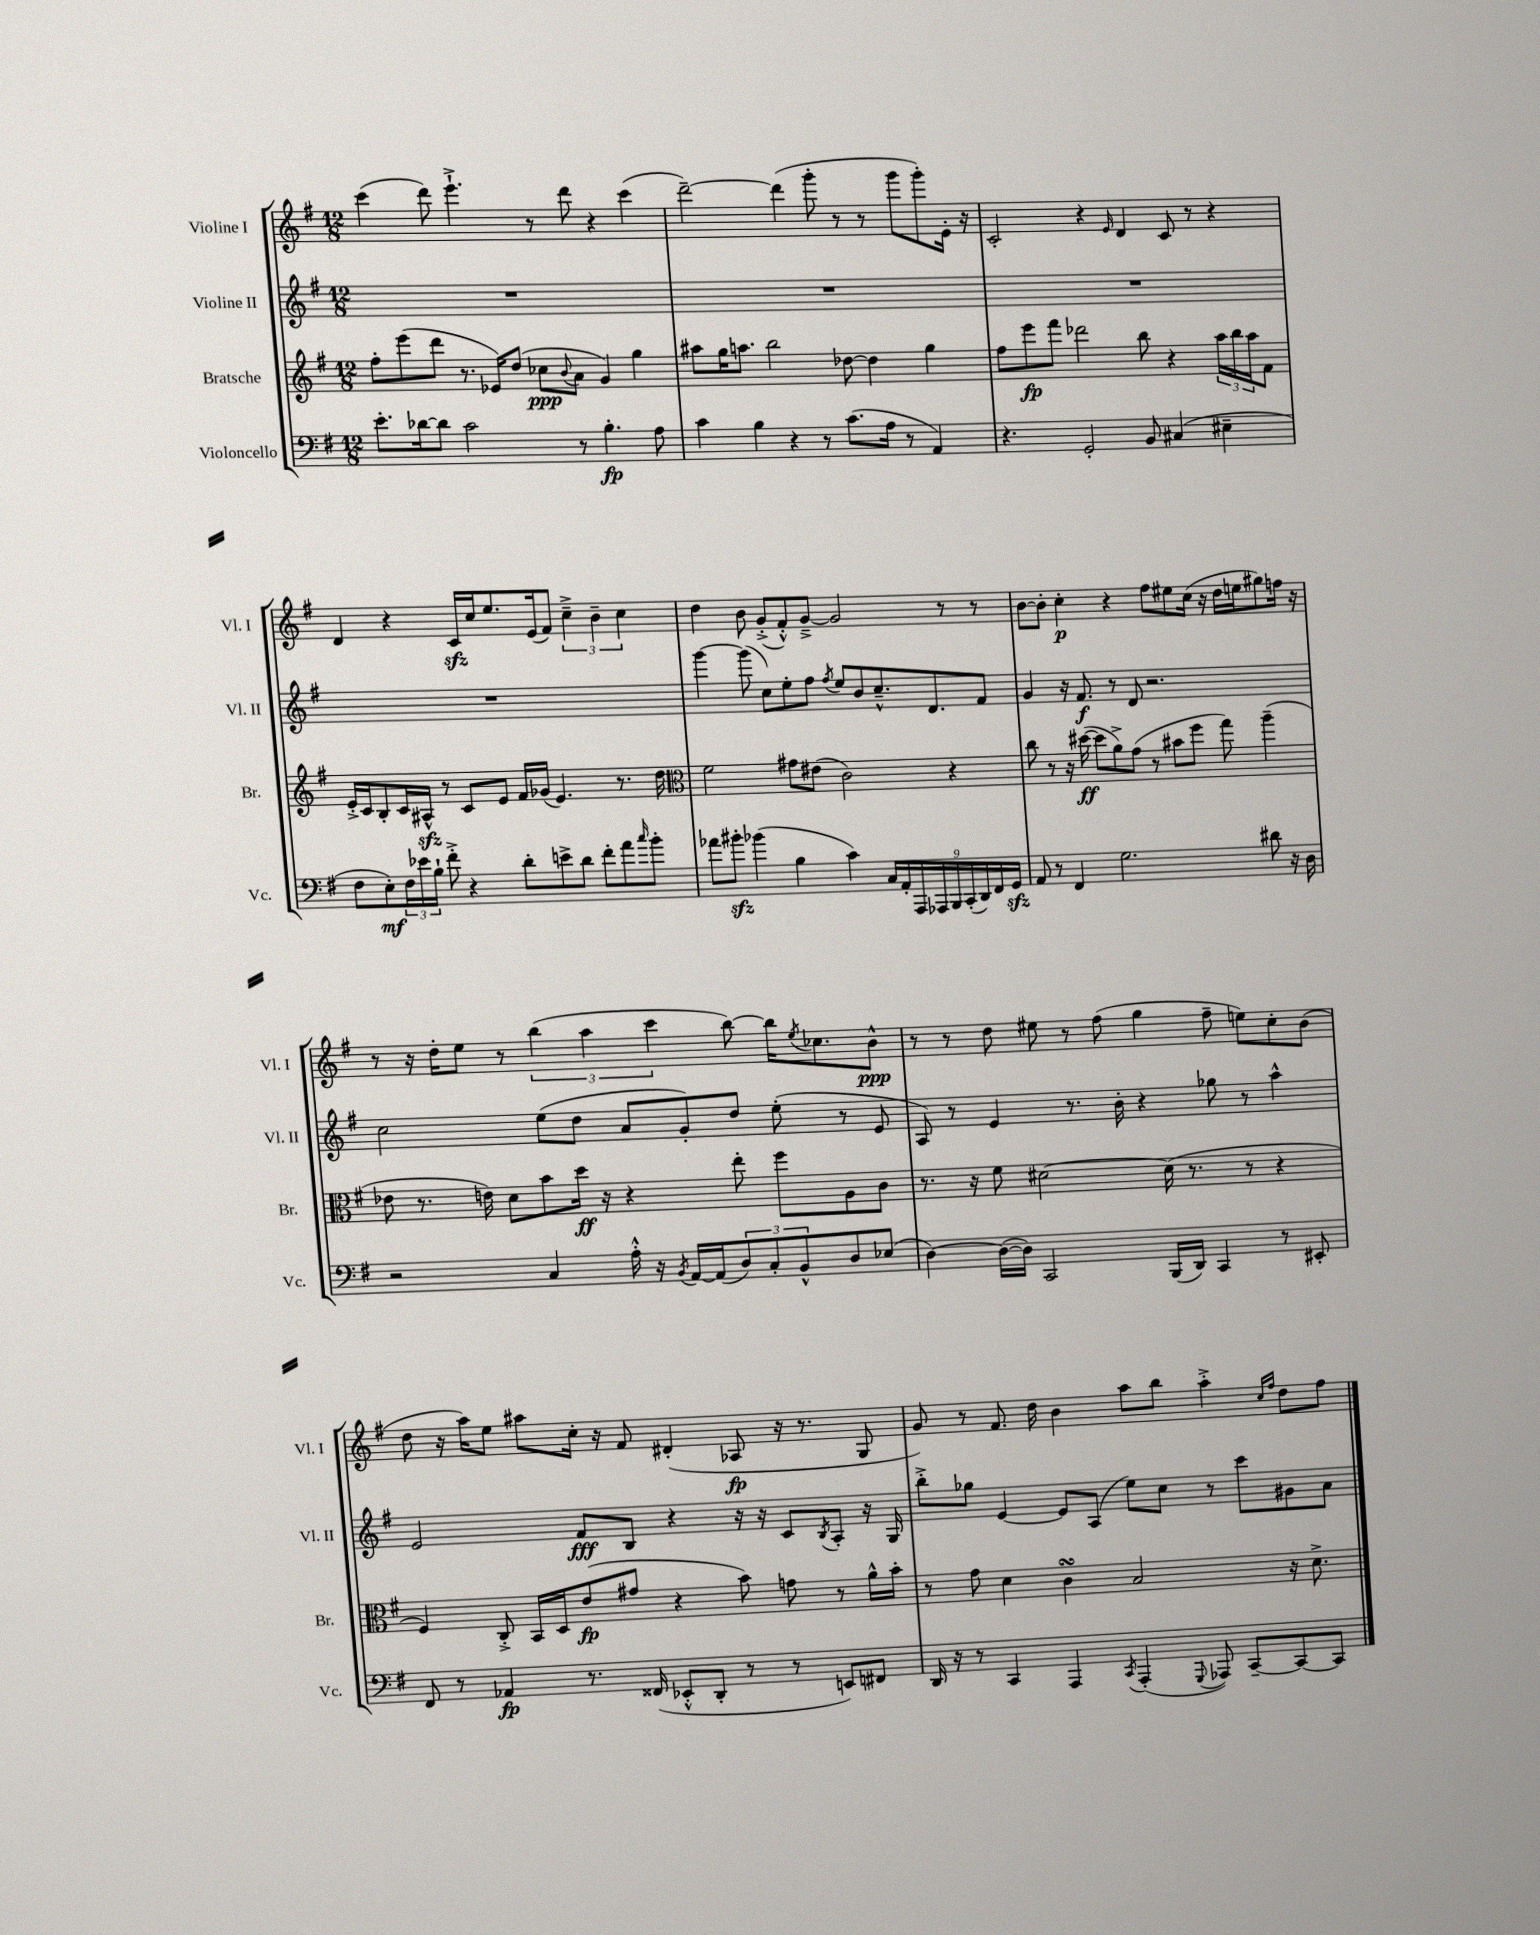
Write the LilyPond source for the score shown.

<<
\new StaffGroup <<
\new Staff = "s0" \with { instrumentName = "Violine I" shortInstrumentName = "Vl. I" } {
    \clef treble \key g \major \numericTimeSignature \time 12/8
    c'''4( d'''8) e'''4.-!-> r8 d'''8 r4 c'''4( |
    d'''2~--) d'''4( g'''8-. r8 r8 g'''8 g'''8-.) e'16-. r16 |
    c'2-. r4 \grace { e'16 } d'4 c'8 r8 r4 |
    d'4 r4 c'16\sfz c''16 e''8. e'16( fis'8) \tuplet 3/2 { c''4---> b'4-- c''4 } |
    d''4 b'8 g'8-.->( fis'8-.-^) g'8~---> g'2 r8 r8 |
    b'8~ b'8-. c''4-.\p r4 fis''8 eis''8 c''16( r16 d''16 e''16 gis''8) f''16 r16 |
    r8 r16 d''16-. e''8 r8 \tuplet 3/2 { b''4( a''4 c'''4 } b''8~) b''16 \acciaccatura { e''8 } ces''8. b'8-^\ppp |
    r8 r8 d''8 eis''8 r8 fis''8( g''4 fis''8-- e''8) c''8-. b'8( |
    d''8 r16 a''16) e''8 ais''8 c''16-. r16 fis'8 dis'4-.( aes8\fp r16 r8. g8 |
    g'8) r8 fis'8. d''16 b'4 a''8 b''8 a''4-.-> \grace { c''16 fis''16 } d''8 fis''8 \bar "|." |
}
\new Staff = "s1" \with { instrumentName = "Violine II" shortInstrumentName = "Vl. II" } {
    \clef treble \key g \major \numericTimeSignature \time 12/8
    R1. |
    R1. |
    R1. |
    R1. |
    g'''4~ g'''8( c''8) e''8-. fis''8 \acciaccatura { fis''8 } e''8 b'8 c''8.---^ d'8. fis'8 |
    g'4 r16 fis'8.\f r8 d'8 r2. |
    c''2 e''8( d''8 a'8 g'8-.) d''8 e''8-.( r8 e'8 |
    a8) r8 e'4 r8. b'16-. r4 ges''8 r8 a''4-^ |
    e'2 fis'8\fff b8 r4 r16 r16 c'8 \acciaccatura { b8 } a8-. r16 g16 |
    b''8-.-> ges''8 e'4~ e'8 a8( e''8) c''8 r8 c'''8 gis'8 a'8 \bar "|." |
}
\new Staff = "s2" \with { instrumentName = "Bratsche" shortInstrumentName = "Br." } {
    \clef treble \key g \major \numericTimeSignature \time 12/8
    fis''8-. e'''8( d'''8 r8. ees'16) d''8( ces''8\ppp \appoggiatura { b'8 } a'8 g'4) g''4 |
    ais''8 g''16 a''8. b''2 des''8~ des''4 g''4 |
    fis''8 e'''8\fp fis'''8 des'''2 b''8 r4 \tuplet 3/2 { a''16 b''16 a''16 } fis'8 |
    e'16-.-> c'16 b8-. c'16 ais16-^\sfz r8 c'8 e'8 fis'16 ges'16( e'4.) r8. d''16 |
    \clef alto fis'2 gis'8 eis'8( c'2) r4 |
    c''8 r8 r16 dis''16~\ff( dis''8 a'8->) g'8( r8 bis'8 fis''8 g''8) a''4--( |
    ees'8 r8. e'16) d'8 b'8 d''16\ff r16 r4 e''8-. fis''8 a8 c'8 |
    r8. r16 fis'8 dis'2~ dis'16( r8. r8 r4 |
    fis4) c8-.-> b,16 d16 e'8\fp( gis'8 r4 b'8) g'8 r8 a'16-^ b'16-. |
    r8 g'8 d'4 c'4\turn b2 r16 d'8.-> \bar "|." |
}
\new Staff = "s3" \with { instrumentName = "Violoncello" shortInstrumentName = "Vc." } {
    \clef bass \key g \major \numericTimeSignature \time 12/8
    e'8.-. des'16~ des'8 c'2 r8 b4.-.\fp a8 |
    c'4 b4 r4 r8 c'8.( a16 r8 a,4) |
    r4. g,2-. b,8 cis4( eis4-- |
    fis8 e8-.\mf) \tuplet 3/2 { fis16 ees'16 b16-! } fis'8-.-> r4 d'8-. e'8-> d'8 fis'8-. a'8 \grace { c''16 } b'8-. |
    aes'8 bis'8-.\sfz bes'4( b4 c'4) \tuplet 9/8 { c16 a,16-. a,,16 aes,,16 b,,16 c,16-.( d,16) fis,16 g,16\sfz } |
    a,8 r8 fis,4 g2. dis'8 r16 d16 |
    r2 c4 a16-.-^ r16 \acciaccatura { b,8 } a,16~ a,16( \tuplet 3/2 { d8) c8-. b,8-^ } d8 ees8( |
    d4~) d16~( d16) c,2 b,,16( d,16) c,4 r8 eis,8-. |
    fis,8 r8 aes,4\fp r8. fisis,16( ees,8-.-^ d,8-. r8 r8 e,8) fis,8 |
    d,16 r16 r8 c,4 a,,4 \acciaccatura { c,8 } a,,4-.( \appoggiatura { g,,8 } aes,,8) c,8~-- c,8~ c,8 \bar "|." |
}
>>
>>
\layout { \context { \Score \remove "Bar_number_engraver" } }
